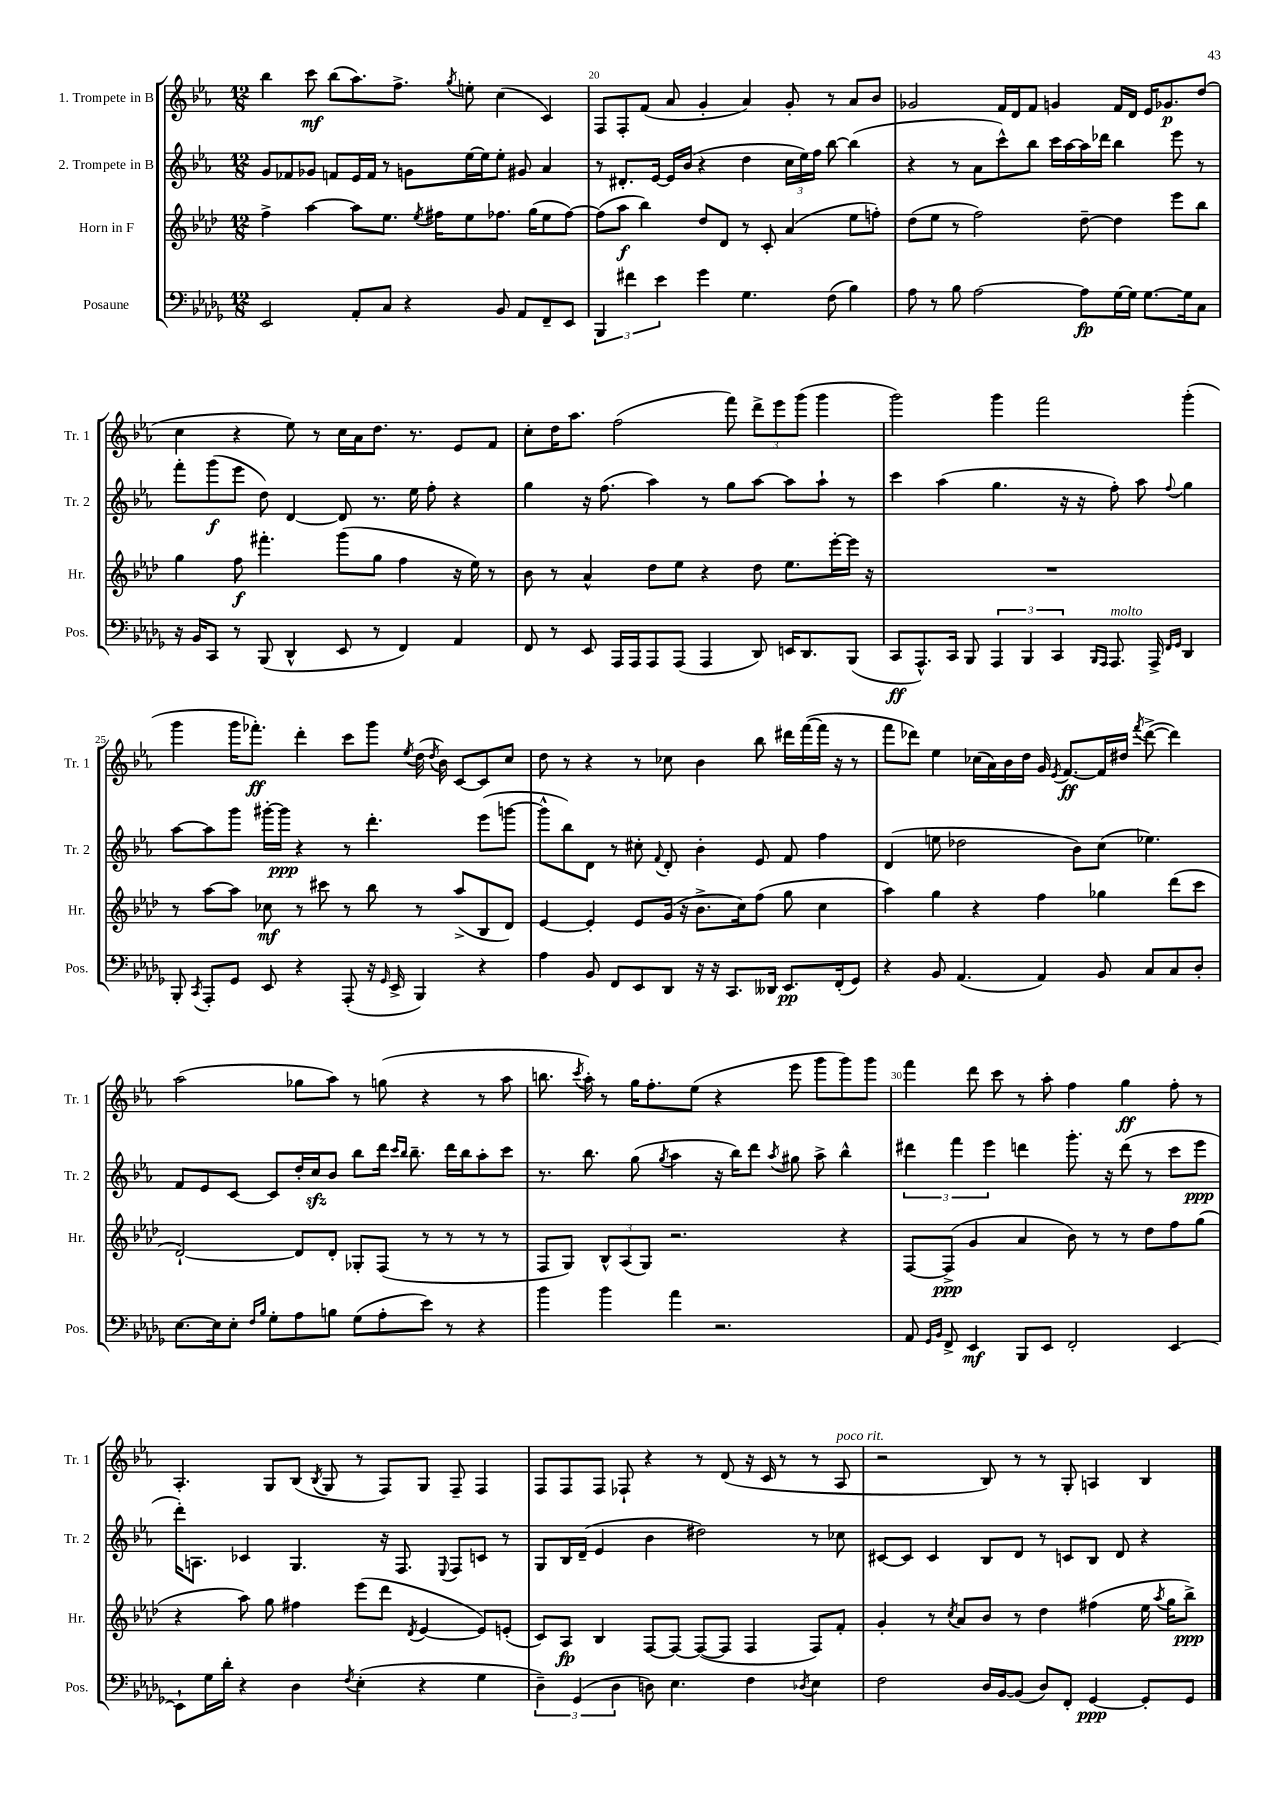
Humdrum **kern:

**kern	**dynam	**kern	**dynam	**kern	**dynam	**kern	**dynam
*part4	*part4	*part3	*part3	*part2	*part2	*part1	*part1
*staff4	*staff4	*staff3	*staff3	*staff2	*staff2	*staff1	*staff1
*I"Posaune	*	*I"Horn in F	*	*I"2. Trompete in B	*	*I"1. Trompete in B	*
*I'Pos.	*	*I'Hr.	*	*I'Tr. 2	*	*I'Tr. 1	*
*clefF4	*	*clefG2	*	*clefG2	*	*clefG2	*
*k[b-e-a-d-g-]	*	*k[b-e-a-d-]	*	*k[b-e-a-]	*	*k[b-e-a-]	*
*M12/8	*	*M12/8	*	*M12/8	*	*M12/8	*
=19	=19	=19	=19	=19	=19	=19	=19
2EE-/	.	4ff^\	.	8g/L	.	4bb-\	.
.	.	.	.	8f-X/	.	.	.
.	.	[4aa-\	.	8g-X/J	.	8ccc\	mf
.	.	.	.	8fn/L	.	(8bb-\L	.
8AA-'/L	.	8aa-\L]	.	16e-/L	.	8.aa-\)	.
.	.	.	.	16f/JJ	.	.	.
8C/J	.	8.ee-\J	.	8r	.	.	.
.	.	.	.	.	.	8.ff^\J	.
4r	.	.	.	8gn\L	.	.	.
.	.	8qee-/	.	.	.	.	.
.	.	16ff#X\KL	.	.	.	.	.
.	.	.	.	.	.	8qgg/	.
.	.	8ee-\	.	[16ee-\L	.	8een'\	.
.	.	.	.	16ee-\J]	.	.	.
8BB-/	.	8.ff-X\J	.	8ee-'\J	.	(4cc\	.
8AA-/L	.	.	.	8g#X/	.	.	.
.	.	(16gg\KL	.	.	.	.	.
8FF~/	.	8ee-\	.	4a-/	.	4c/)	.
8EE-/J	.	[8ff-\J)	.	.	.	.	.
=20	=20	=20	=20	=20	=20	=20	=20
6BBB-/	.	(8ff-\L]	.	8r	.	8F/L	.
.	.	8aa-\J	f	8.d#X'/L	.	8F'/	.
6f#X\	.	.	.	.	.	.	.
.	.	4bb-\)	.	.	.	(8f/J	.
.	.	.	.	[16e-/Jk	.	.	.
6e-\	.	.	.	.	.	.	.
.	.	.	.	16e-/LL]	.	8a-/	.
.	.	.	.	(16b-/JJ	.	.	.
4g-\	.	8dd-/L	.	4r	.	4g'/	.
.	.	8d-/J	.	.	.	.	.
4.G-\	.	8r	.	4dd\	.	4a-/)	.
.	.	8c'/	.	.	.	.	.
.	.	(4a-/	.	24cc\LL	.	8g'/	.
.	.	.	.	24ee-\)	.	.	.
.	.	.	.	24ff\JJ	.	.	.
(8F\	.	.	.	[8bb-\	.	8r	.
4B-\)	.	8ee-\L	.	(4bb-\]	.	8a-/L	.
.	.	8ffn'\J)	.	.	.	8b-/J	.
=21	=21	=21	=21	=21	=21	=21	=21
8A-\	.	(8dd-\L	.	4r	.	2g-X/	.
8r	.	8ee-\J	.	.	.	.	.
8B-\	.	8r	.	8r	.	.	.
[2A-\	.	2ff\)	.	8a-\L	.	.	.
.	.	.	.	8ccc^^\)	.	16f/LL	.
.	.	.	.	.	.	16d/J	.
.	.	.	.	8bb-\J	.	8f/J	.
.	.	.	.	16ccc\LL	.	4gn/	.
.	.	.	.	[16aa-\	.	.	.
8A-\L]	fp	[8dd-~\	.	16aa-\]	.	.	.
.	.	.	.	16ddd-X\JJ	.	.	.
[16G-\L	.	4dd-\]	.	4bb-\	.	16f/LL	.
16G-\JJ]	.	.	.	.	.	16d/JJ	.
[8.G-\L	.	.	.	.	.	16e-/KL	.
.	.	.	.	.	.	8.g-X/	p
.	.	8eee-\L	.	8eee-\	.	.	.
16G-\k]	.	.	.	.	.	.	.
8C\J	.	8bb-\J	.	8r	.	(8dd/J	.
!!LO:LB:g=z
=22	=22	=22	=22	=22	=22	=22	=22
16r	.	4gg\	.	8fff'\L	.	4cc\	.
16BB-/KL	.	.	.	.	.	.	.
8CC/J	.	.	.	(8ggg\	f	.	.
8r	.	8ff\	f	8eee-\J	.	4r	.
(8BBB-/	.	4.fff#X'\	.	8dd\)	.	.	.
4DD-^^/	.	.	.	[4d/	.	8ee-\)	.
.	.	.	.	.	.	8r	.
8EE-/	.	(8ggg\L	.	8d/]	.	16cc\LL	.
.	.	.	.	.	.	16a-\J	.
8r	.	8gg\J	.	8.r	.	8.dd\J	.
4FF/)	.	4ff\	.	.	.	.	.
.	.	.	.	16ee-\	.	8.r	.
.	.	.	.	8ff'\	.	.	.
4AA-/	.	16r	.	4r	.	8e-/L	.
.	.	16ee-\)	.	.	.	.	.
.	.	8r	.	.	.	8f/J	.
=23	=23	=23	=23	=23	=23	=23	=23
8FF/	.	8b-\	.	4gg\	.	8cc'\L	.
8r	.	8r	.	.	.	16dd\K	.
.	.	.	.	.	.	8.aa-\J	.
8EE-/	.	4a-^^/	.	16r	.	.	.
.	.	.	.	(8.ff\	.	.	.
16AAA-/LL	.	.	.	.	.	(2ff\	.
16AAA-/J	.	.	.	.	.	.	.
8AAA-/	.	8dd-\L	.	4aa-\)	.	.	.
(8AAA-/J	.	8ee-\J	.	.	.	.	.
4AAA-/	.	4r	.	8r	.	.	.
.	.	.	.	8gg\L	.	8fff\)	.
8DD-/)	.	8dd-\	.	[8aa-\J	.	12ddd^\L	.
.	.	.	.	.	.	12eee-\	.
16EEn/KL	.	8.ee-\L	.	8aa-\L]	.	.	.
.	.	.	.	.	.	(12ggg\J	.
8.DD-/	.	.	.	.	.	.	.
.	.	.	.	8aa-`\J	.	4ggg\	.
.	.	[16eee-'\L	.	.	.	.	.
(8BBB-/J	.	16eee-\JJ]	.	8r	.	.	.
.	.	16r	.	.	.	.	.
=24	=24	=24	=24	=24	=24	=24	=24
8CC/L	ff	1.r	.	4ccc\	.	2ggg\)	.
8.AAA-^^/)	.	.	.	.	.	.	.
.	.	.	.	(4aa-\	.	.	.
16CC/Jk	.	.	.	.	.	.	.
8BBB-/	.	.	.	.	.	.	.
6AAA-/	.	.	.	4.gg\	.	4ggg\	.
6BBB-/	.	.	.	.	.	.	.
.	.	.	.	.	.	2fff\	.
6CC/	.	.	.	.	.	.	.
.	.	.	.	16r	.	.	.
.	.	.	.	16r	.	.	.
16qqBBB-/LL	.	.	.	.	.	.	.
16qqAAA-/JJ	.	.	.	.	.	.	.
!LO:TX:a:i:t=molto	!	!	!	!	!	!	!
8.AAA-/	.	.	.	8ff'\)	.	.	.
.	.	.	.	8aa-\	.	.	.
16AAA-^/	.	.	.	.	.	.	.
16qqFF/LL	.	.	.	.	.	.	.
16qqGG-/JJ	.	.	.	8qqff/	.	.	.
4DD-/	.	.	.	4gg\	.	(4ggg'\	.
!!LO:LB:g=z
=25	=25	=25	=25	=25	=25	=25	=25
8BBB-'/	.	8r	.	[8aa-\L	.	4ggg\	.
8qCC/	.	.	.	.	.	.	.
8AAA-'/L	.	[8aa-\L	.	8aa-\]	.	.	.
8GG-/J	.	8aa-\J]	.	8ggg\J	.	16ggg\KL	.
.	.	.	.	.	.	8.fff-X'\J)	ff
8EE-/	.	8cc-X\	mf	[16ggg#X'\LL	.	.	.
.	.	.	.	16ggg#\JJ]	ppp	.	.
4r	.	8r	.	4r	.	4ddd'\	.
.	.	8ccc#X\	.	.	.	.	.
(8AAA-'/	.	8r	.	8r	.	8ccc\L	.
16r	.	8bb-\	.	4.ddd'\	.	8ggg\J	.
16qqGG-/	.	.	.	.	.	.	.
16EE-^/	.	.	.	.	.	.	.
.	.	.	.	.	.	8qee-/	.
4BBB-/)	.	8r	.	.	.	(16dd\	.
.	.	.	.	.	.	8qdd/	.
.	.	.	.	.	.	16b-\)	.
.	.	(8aa-^/L	.	.	.	[8c/L	.
4r	.	8B-/	.	(8eee-\L	.	8c/]	.
.	.	8d-/J)	.	[8gggn\J	.	8cc/J	.
=26	=26	=26	=26	=26	=26	=26	=26
4A-\	.	[4e-/	.	8ggg^^\L]	.	8dd\	.
.	.	.	.	8bb-\)	.	8r	.
8BB-/	.	4e-'/]	.	8d\J	.	4r	.
8FF/L	.	.	.	8r	.	.	.
8EE-/	.	8e-/L	.	8cc#X'\	.	8r	.
.	.	.	.	8qqf/	.	.	.
8DD-/J	.	(16g/Jk	.	8d'/	.	8cc-X\	.
.	.	16r	.	.	.	.	.
16r	.	8.b-^\L	.	4b-'\	.	4b-\	.
16r	.	.	.	.	.	.	.
8.CC/L	.	.	.	.	.	.	.
.	.	16cc\k)	.	.	.	.	.
.	.	(8ff\J	.	8e-/	.	8bb-\	.
16DD--X/Jk	.	.	.	.	.	.	.
8.EE-/L	pp	8gg\	.	8f/	.	16ddd#X\LL	.
.	.	.	.	.	.	([16fff\	.
.	.	4cc\	.	4ff\	.	16fff\JJ]	.
(16FF'/k	.	.	.	.	.	16r	.
8GG-/J)	.	.	.	.	.	8r	.
=27	=27	=27	=27	=27	=27	=27	=27
4r	.	4aa-\)	.	(4d/	.	8fff\L	.
.	.	.	.	.	.	8ddd-X\J)	.
8BB-/	.	4gg\	.	8een\	.	4ee-\	.
(4.AA-/	.	.	.	2dd-X\	.	.	.
.	.	4r	.	.	.	(16cc-X\LL	.
.	.	.	.	.	.	16a-\)	.
.	.	.	.	.	.	16b-\	.
.	.	.	.	.	.	16dd\JJ	.
4AA-/)	.	4ff\	.	.	.	16g/	.
.	.	.	.	.	.	8qe-/	.
.	.	.	.	.	.	[8.f/L	ff
.	.	.	.	8b-\L)	.	.	.
8BB-/	.	4gg-X\	.	(8cc\J	.	16f/L]	.
.	.	.	.	.	.	16dd#X/JJ	.
.	.	.	.	.	.	8qfff/	.
8C/L	.	.	.	4.ee-X\)	.	([8ddd-^\	.
8C/	.	(8ddd-\L	.	.	.	4ddd-\])	.
8D-'/J	.	8ccc\J	.	.	.	.	.
!!LO:LB:g=z
=28	=28	=28	=28	=28	=28	=28	=28
[8.E-\L	.	[2d-`/)	.	8f/L	.	(2aa-\	.
.	.	.	.	8e-/	.	.	.
16E-\k]	.	.	.	.	.	.	.
8E-'\J	.	.	.	[8c/J	.	.	.
16qqF/LL	.	.	.	.	.	.	.
16qqB-/JJ	.	.	.	.	.	.	.
8G-'\L	.	.	.	8c/L]	.	.	.
8A-\	.	8d-/L]	.	16dd'/L	.	8gg-X\L	.
.	.	.	.	16cczz/J	.	.	.
8Bn\J	.	8d-'/J	.	8b-/J	.	8aa-\J)	.
(8G-\L	.	8G-X'/L	.	8bb-\L	.	8r	.
8A-'\	.	(8F/J	.	16ddd\Jk	.	(8ggn\	.
.	.	.	.	16qqccc/LL	.	.	.
.	.	.	.	16qqbb-/JJ	.	.	.
.	.	.	.	8.bb-~\	.	.	.
8e-\J)	.	8r	.	.	.	4r	.
8r	.	8r	.	16ddd\LL	.	.	.
.	.	.	.	16bb-\J	.	.	.
4r	.	8r	.	8aa-'\	.	8r	.
.	.	8r	.	8ccc\J	.	8aa-\	.
=29	=29	=29	=29	=29	=29	=29	=29
4b-\	.	8F/L	.	8.r	.	8.bbn\	.
.	.	8G/J)	.	.	.	.	.
.	.	.	.	.	.	8qccc/	.
.	.	.	.	8.bb-\	.	16aa-'\)	.
4b-\	.	12B-^^/L	.	.	.	8r	.
.	.	(12A-/	.	.	.	.	.
.	.	.	.	(8gg\	.	16gg\KL	.
.	.	12G/J)	.	.	.	.	.
.	.	.	.	.	.	8.ff'\	.
.	.	.	.	8qgg/	.	.	.
4a-\	.	2.r	.	4aa-\	.	.	.
.	.	.	.	.	.	(8ee-\J	.
2.r	.	.	.	16r	.	4r	.
.	.	.	.	16bb-\KL)	.	.	.
.	.	.	.	8ddd\J	.	.	.
.	.	.	.	8qaa-/	.	.	.
.	.	.	.	8gg#X\	.	8eee-\	.
.	.	.	.	8aa-^\	.	8ggg\L	.
.	.	4r	.	4bb-^^\	.	8ggg\)	.
.	.	.	.	.	.	8ggg\J	.
=30	=30	=30	=30	=30	=30	=30	=30
8AA-/	.	[8F/L	.	6ddd#X\	.	4fff\	.
16qqGG-/LL	.	.	.	.	.	.	.
16qqBB-/JJ	.	.	.	.	.	.	.
8FF^/	.	(8F^/J]	ppp	.	.	.	.
.	.	.	.	6fff\	.	.	.
4EE-/	mf	4g/	.	.	.	8ddd\	.
.	.	.	.	6eee-\	.	.	.
.	.	.	.	.	.	8ccc\	.
8BBB-/L	.	4a-/	.	4dddn\	.	8r	.
8EE-/J	.	.	.	.	.	8aa-'\	.
2FF'/	.	8b-\)	.	8.ggg'\	.	4ff\	.
.	.	8r	.	.	.	.	.
.	.	.	.	16r	.	.	.
.	.	8r	.	(8ddd\	.	4gg\	ff
.	.	8dd-\L	.	8r	.	.	.
[4EE-/	.	8ff\	.	8ccc\L	.	8ff'\	.
.	.	(8gg\J	.	8eee-\J	ppp	8r	.
!!LO:LB:g=z
=31	=31	=31	=31	=31	=31	=31	=31
8EE-`\L]	.	4r	.	16ddd'\KL)	.	4.A-'/	.
.	.	.	.	8.An\J	.	.	.
16G-\L	.	.	.	.	.	.	.
16d-'\JJ	.	.	.	.	.	.	.
4r	.	8aa-\)	.	4c-X/	.	.	.
.	.	8gg\	.	.	.	8G/L	.
4D-\	.	4ff#X\	.	4.G/	.	(8B-/J	.
.	.	.	.	.	.	8qB-/	.
.	.	.	.	.	.	8G/	.
8qF/	.	.	.	.	.	.	.
(4E-'\	.	(8eee-\L	.	.	.	8r	.
.	.	8ddd-\J	.	16r	.	8F/L)	.
.	.	.	.	8.F/	.	.	.
.	.	8qd-/	.	.	.	.	.
4r	.	[4e-/	.	.	.	8G/J	.
.	.	.	.	8qqE-/	.	.	.
.	.	.	.	8F/L	.	8F~/	.
4G-\	.	8e-/L])	.	8cn/J	.	4F/	.
.	.	(8en'/J	.	8r	.	.	.
=32	=32	=32	=32	=32	=32	=32	=32
6D-~\)	.	8c/L)	.	8G/L	.	8F/L	.
.	.	8A-/J	fp	16B-/L	.	8F/	.
(6GG-/	.	.	.	.	.	.	.
.	.	.	.	(16d~/JJ	.	.	.
.	.	4B-/	.	4e-/	.	8F/J	.
6D-\	.	.	.	.	.	.	.
.	.	.	.	.	.	8F-X`/	.
8Dn\)	.	[8F/L	.	4b-\	.	4r	.
4.E-\	.	8F/J_	.	.	.	.	.
.	.	(8F/L_	.	2dd#X\)	.	8r	.
.	.	8F/J]	.	.	.	(8d/	.
4F\	.	4F/	.	.	.	16r	.
.	.	.	.	.	.	16c/	.
.	.	.	.	.	.	8r	.
8qD-X/	.	.	.	.	.	.	.
4E-\	.	8F/L)	.	8r	.	8r	.
!	!	!	!	!	!	!LO:TX:a:i:t=poco rit.	!
.	.	8f'/J	.	8cc-X\	.	8A-/	.
=33	=33	=33	=33	=33	=33	=33	=33
2F\	.	4g'/	.	[8c#X/L	.	2r	.
.	.	.	.	8c#/J]	.	.	.
.	.	8r	.	4c#/	.	.	.
.	.	8qcc/	.	.	.	.	.
.	.	8a-/L	.	.	.	.	.
16D-/LL	.	8b-/J	.	8B-/L	.	8B-/)	.
[16BB-/J	.	.	.	.	.	.	.
(8BB-/J]	.	8r	.	8d/J	.	8r	.
8D-/L)	.	4dd-\	.	8r	.	8r	.
8FF'/J	.	.	.	8cn/L	.	8G'/	.
[4GG-/	ppp	(4ff#X\	.	8B-/J	.	4An/	.
.	.	.	.	8d/	.	.	.
8GG-'/L]	.	16ee-\	.	4r	.	4B-/	.
.	.	8qaa-/	.	.	.	.	.
.	.	16gg\KL	.	.	.	.	.
8GG-/J	.	8bb-^\J)	ppp	.	.	.	.
==	==	==	==	==	==	==	==
*-	*-	*-	*-	*-	*-	*-	*-
